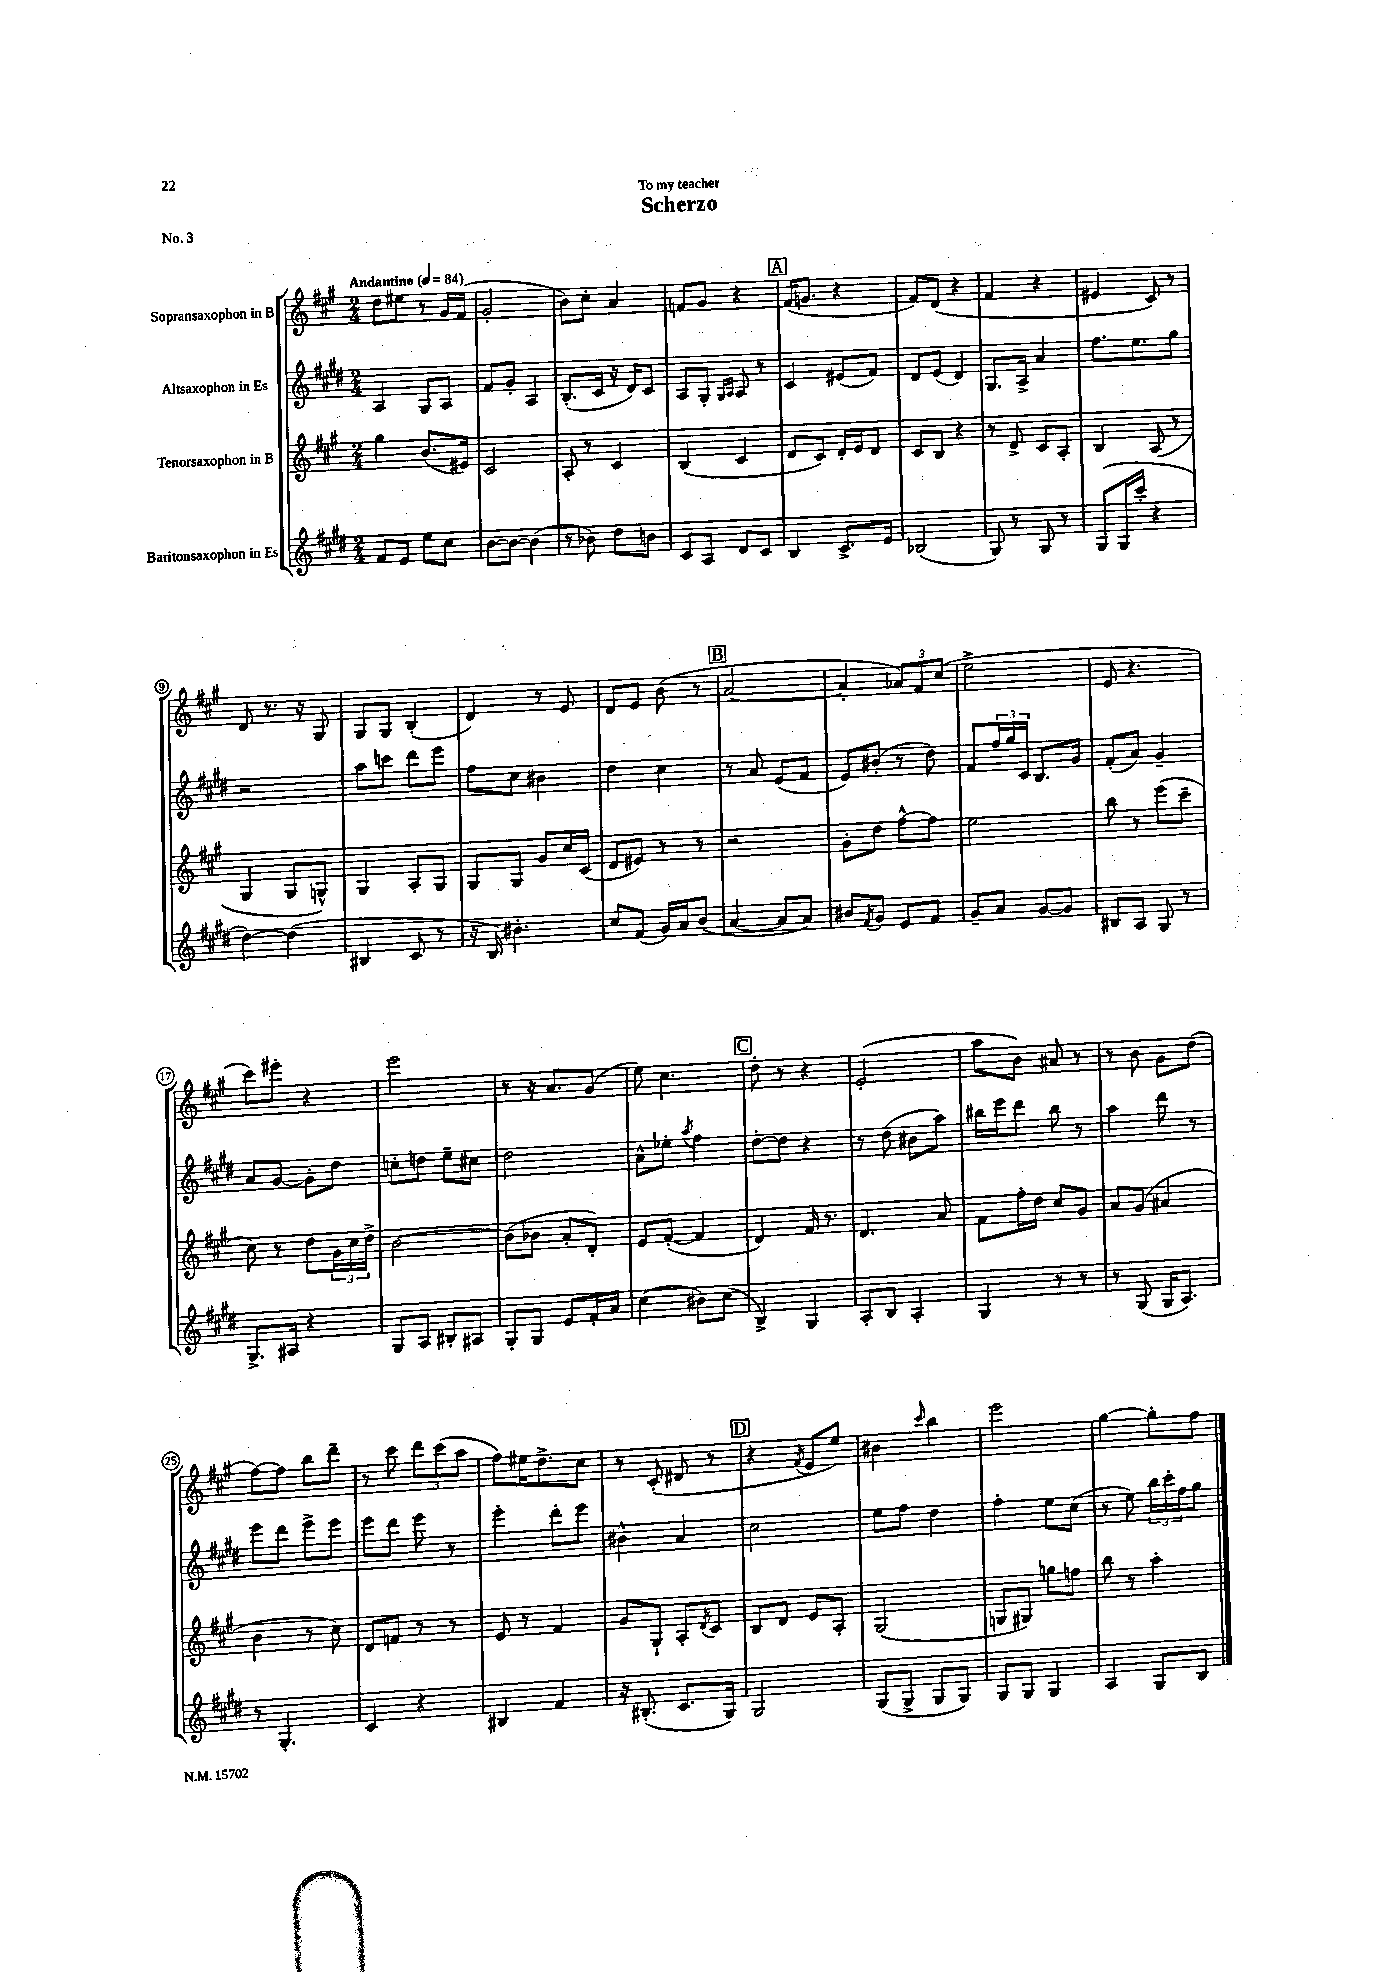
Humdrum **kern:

**kern	**kern	**kern	**kern
*staff4	*staff3	*staff2	*staff1
*clefG2	*clefG2	*clefG2	*clefG2
*k[f#c#g#d#]	*k[f#c#g#]	*k[f#c#g#d#]	*k[f#c#g#]
*M2/4	*M2/4	*M2/4	*M2/4
*MM84	*MM84	*MM84	*MM84
8f#/L	4gg#\	4A/	8dd\L
8e/J	.	.	8ee#\J
8ee\L	(8.b/L	8G#/L	8r
8cc#\J	.	8A/J	16g#/LL
.	16e#/Jk)	.	(16f#/JJ
=	=	=	=
[8b\L	2c#/	8f#/L	2g#'/
8b\_J	.	8g#'/J	.
(4b\]	.	4A/	.
=	=	=	=
8r	8A'/	(8.B'/L	8b\L)
8b-\)	8r	.	8cc#'\J
.	.	16c#/Jk	.
8dd#\L	4c#/	16r	4a/
.	.	16d#/LK)	.
8b\J	.	8c#/J	.
=	=	=	=
8c#/L	(4B/	8A/L	8f/L
8A/J	.	8G#'/J	8g#/J
.	.	16qqG#/LL	.
.	.	16qqA/JJ	.
8d#/L	4c#/	8A/	4r
8c#/J	.	8r	.
=	=	=	=
4B/	8d/L	4c#/	(16f#/LK
.	.	.	8.g/J
.	8c#/J)	.	.
8.c#^/L	16d'/LL	(8e#/L	4r
.	16e/J	.	.
.	8d/J	8f#/J)	.
16e/Jk	.	.	.
=	=	=	=
(2B-/	8c#/L	8d#/L	8f#/L)
.	8B/J	(8e/J	(8d/J
.	4r	4d#/)	4r
=	=	=	=
8G#/)	8r	8.G#/L	4f#/
8r	8d^/	.	.
.	.	16A^/Jk	.
8G#/	8c#/L	4a/	4r
8r	8A'/J	.	.
=	=	=	=
(8G#/L	4B/	8.ff#\L	4e#/
16G#/L	.	.	.
16ccc#'/JJ	.	8.ee\	.
4r	(8A/	.	8c#/)
.	8r	8gg#\J	8r
=	=	=	=
[4dd#\)	4G#/	2r	8d/
.	.	.	8.r
(4dd#\]	8G#/L	.	.
.	.	.	16r
.	8G^^/J)	.	8G#/
=	=	=	=
4B#/	4G#/	8aa\L	8G#/L
.	.	8ccc\J	8G#/J
8c#/	8A'/L	8ddd#\L	(4B'/
8r	8G#/J	8eee\J	.
=	=	=	=
16r	8G#/L	8ff#\L	4d/)
16B/)	.	.	.
4.b#'\	8G#/J	8cc#\J	.
.	8g#/L	4b#\	8r
.	16cc#/L	.	8e/
.	(16c#/JJ	.	.
=	=	=	=
8cc#/L	8d/L	4dd#\	8d/L
(8f#/J	8e#/J)	.	8e/J
16g#/LL)	8r	4cc#\	(8b\
16a/J	.	.	.
(8b/J	8r	.	8r
=	=	=	=
[4a/	2r	8r	[2a/
.	.	8a/	.
8a/]L	.	(8e/L	.
8a/J)	.	8f#/J	.
=	=	=	=
8b#/L	8g#'\L	8e/L)	4a'/]
8qf#/	.	.	.
8g#/J	8dd\J	(8b#'/J	.
8e/L	[8ff#^^\L	8r	12a-/L)
.	.	.	12f#/
8f#/J	8ff#\]J	8dd#\)	.
.	.	.	(12cc#/J
=	=	=	=
8g#~/L	2ee\	8f#/L	2ee^\
8a/J	.	24ff#/L	.
.	.	24gg#/	.
.	.	24c#/JJ	.
[8g#/L	.	8.B/L	.
8g#/]J	.	.	.
.	.	16g#/Jk	.
=	=	=	=
8B#/L	8bb\	(8f#'/L	8e/
8A/J	8r	8a/J)	4.r
8G#/	(8eee\L	4g#~/	.
8r	8ccc#~\J	.	.
=	=	=	=
8.G#^/L	8cc#\)	8a/L	8ccc#\L)
.	8r	[8g#/J	8eee#'\J
16A#/Jk	.	.	.
4r	8dd\L	8g#'\]L	4r
.	24g#\L	8dd#\J	.
.	24cc#\	.	.
.	24dd^\JJ	.	.
=	=	=	=
8G#/L	[2b\	8cc'\L	2eee\
8A/J	.	8dd\J	.
8B#'/L	.	8ee~\L	.
8A#/J	.	8cc#\J	.
=	=	=	=
8G#'/L	(8b\]L	2dd#\	8r
8G#/J	8b-\J	.	16r
.	.	.	8.a/L
8e/L	8a'/L	.	.
16f#'/L	8d'/J)	.	(8g#/J
16a/JJ	.	.	.
=	=	=	=
(4cc#\	8e/L	8a^^\L	8ee\)
.	([8f#'/J	8ee-'\J	4.cc#\
.	.	8qaa/	.
8b#\L)	4f#/]	4ff#\	.
(8cc#\J	.	.	.
=	=	=	=
4B^/)	4d/)	[8dd#'\L	8dd'\
.	.	8dd#\]J	8r
4G#/	16f#/	4r	4r
.	8.r	.	.
=	=	=	=
8A'/L	4.d/	8r	(2e'/
8B/J	.	(8dd#\	.
4A'/	.	8b#\L	.
.	8a/	8aa\J)	.
=	=	=	=
4G#/	8f#\L	16bb#\LL	8aa\L
.	.	16eee\J	.
.	16ff#'\L	8ddd#\J	8b\J)
.	16dd\JJ	.	.
8r	8cc#/L	8bb#\	8a#/
8r	8g#/J	8r	8r
=	=	=	=
8r	8a/L	4aa\	8r
(8G#/	(8g#/J	.	8b\
16G#/LK	4a#/	8ddd#\	8g#\L
8.A/J)	.	.	.
.	.	8r	(8dd\J
=	=	=	=
8r	4b\	8eee\L	[8ff#\L)
4.G#'/	.	8ddd#\J	8ff#\]J
.	8r	8eee^\L	8bb\L
.	8cc#\)	8eee\J	8ddd~\J
=	=	=	=
4c#/	8d/L	8eee\L	8r
.	8f/J	8ddd#\J	8ccc#\
4r	8r	8eee\	12ddd\L
.	.	.	(12ccc#\
.	8r	8r	.
.	.	.	12aa\J
=	=	=	=
4B#/	8e/	4eee'\	8ff#\L)
.	8r	.	16ee#\K
.	.	.	8.dd^\
4f#/	4f#/	8ddd#'\L	.
.	.	8eee\J	8cc#\J
=	=	=	=
16r	8g#/L	4b#^^\	8r
(8.B#'/	.	.	.
.	8G#`/J	.	(8c#'/
8.c#/L	8A'/L	4a/	8d#/
.	8qd/	.	.
.	8c#/J	.	8r
16G#/Jk)	.	.	.
=	=	=	=
2G#/	8B/L	2cc#\	4r
.	8d/J	.	.
.	.	.	8qf#/
.	8e/L	.	8e/L
.	8A'/J	.	8ee/J)
=	=	=	=
(8G#/L	(2G#/	8ee\L	4b#\
8G#^/J	.	8ff#\J	.
.	.	.	16qqccc#/
8G#/L	.	4dd#\	4bb\
8G#/J)	.	.	.
=	=	=	=
8G#/L	8G/L	4ff#'\	2eee\
8G#/J	8G#/J)	.	.
4G#/	8gg\L	8ee\L	.
.	8ff\J	(8cc#\J	.
=	=	=	=
4A/	8bb\	8r	[4gg#\
.	8r	8ee\)	.
8G#/L	4aa'\	24bb\LL	8gg#'\]L
.	.	24ccc#'\	.
.	.	24ff#\J	.
8B/J	.	8gg#\J	8ff#\J
==	==	==	==
*-	*-	*-	*-
